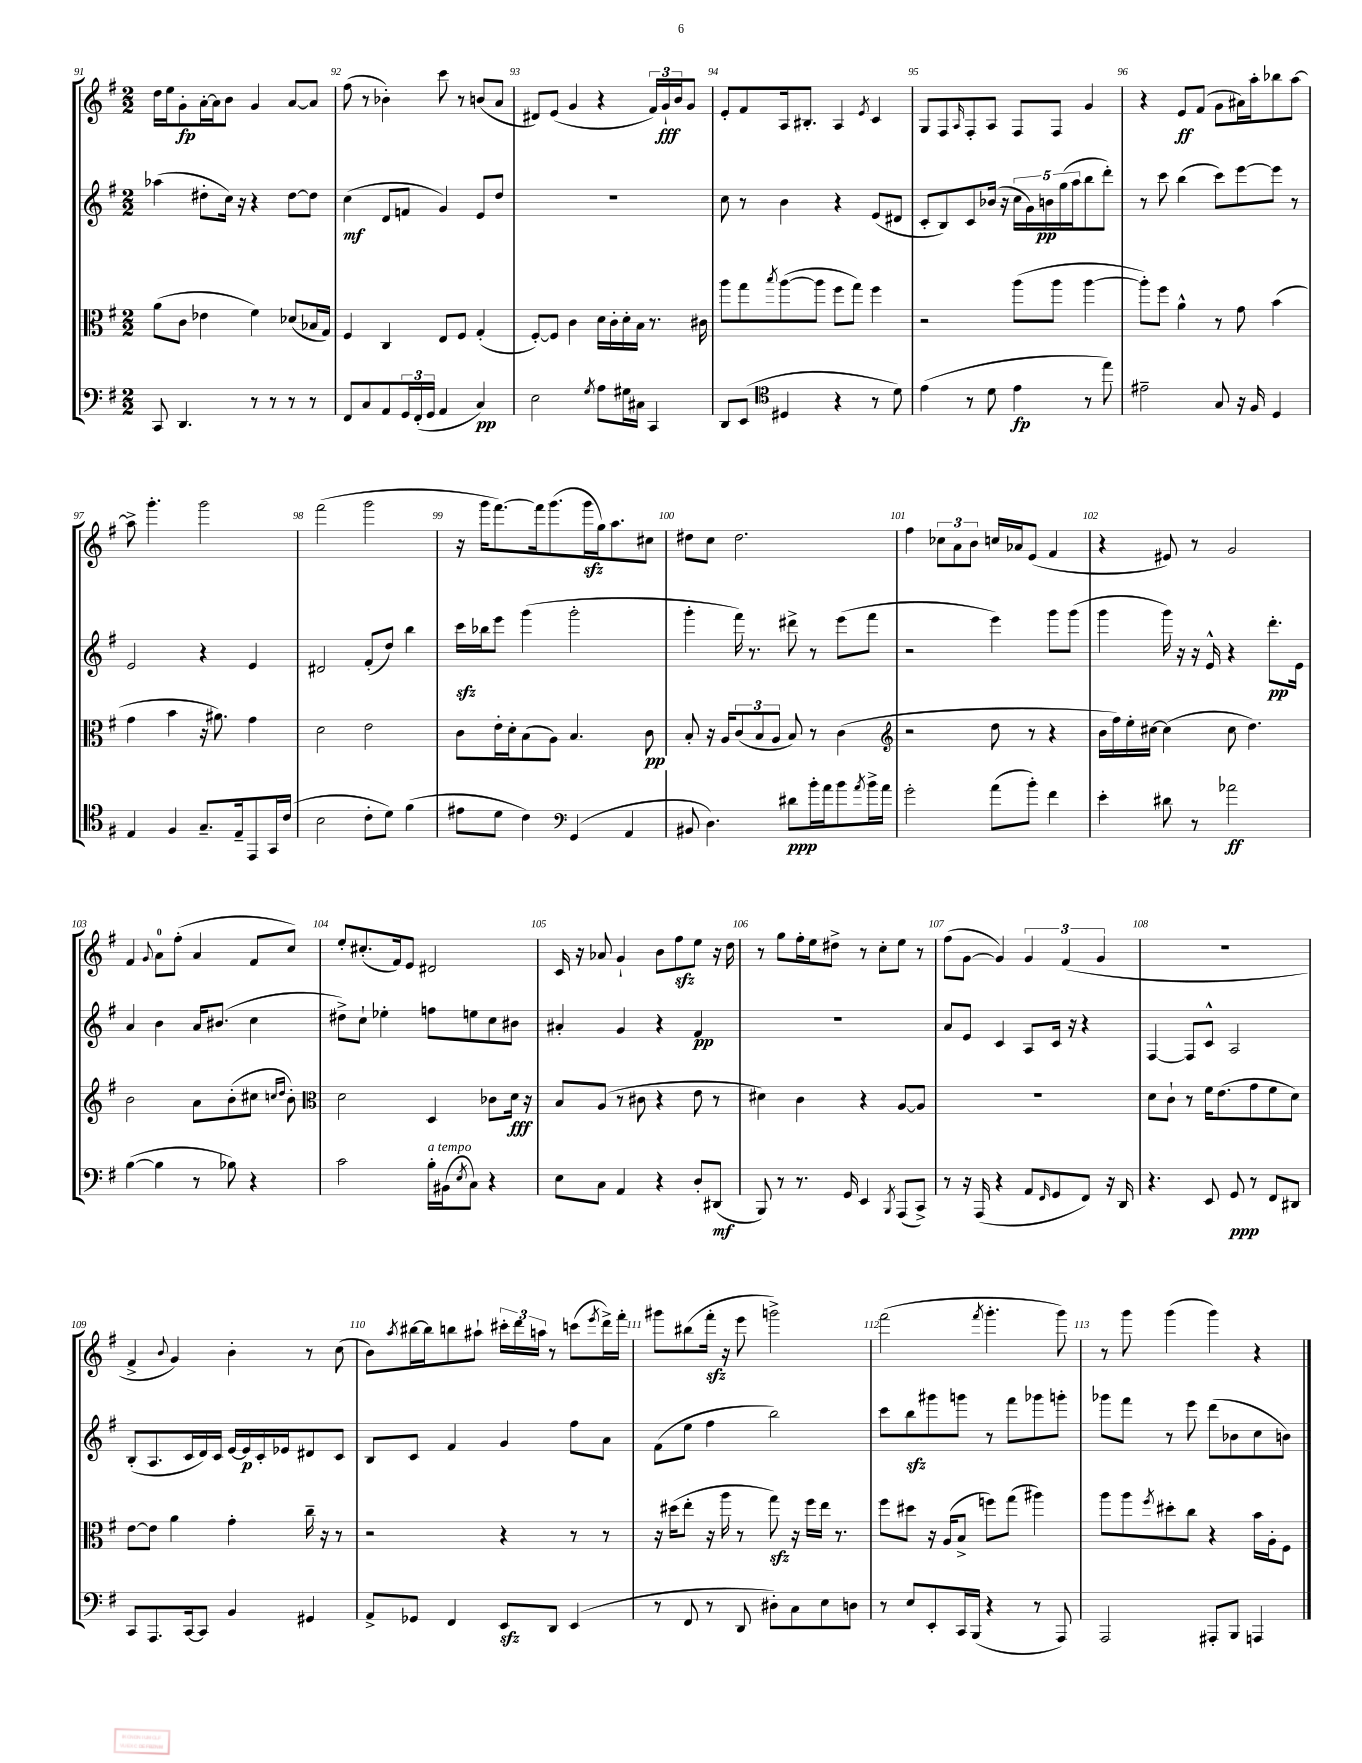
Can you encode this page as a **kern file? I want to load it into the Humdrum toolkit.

**kern	**kern	**kern	**kern
*staff4	*staff3	*staff2	*staff1
*clefF4	*clefC3	*clefG2	*clefG2
*k[f#]	*k[f#]	*k[f#]	*k[f#]
*M2/2	*M2/2	*M2/2	*M2/2
8CC/	(8a\L	(4aa-\	16dd\LL
.	.	.	16ee\J
4.DD/	8c\J	.	8g'\
.	4e-\	8dd#'\L	[16a'\L
.	.	.	16a\]J
.	.	16cc\Jk)	8b\J
.	.	16r	.
8r	4f#\)	4r	4g/
8r	.	.	.
8r	(8d-/L	[8dd#\L	[8a/L
8r	16B-/L	8dd#\]J	8a/]J
.	16G/JJ)	.	.
=	=	=	=
8FF#/L	4F#/	(4cc\	(8ff#\
8C/	.	.	8r
8AA/	4C/	8d/L	4b-'\)
24GG/L	.	8f/J	.
(24FF#'/	.	.	.
24GG/JJ	.	.	.
4AA/	8E/L	4g/)	8ccc\
.	8F#/J	.	8r
4C/)	(4G'/	8e/L	(8b/L
.	.	8dd/J	8a/J
=	=	=	=
2E\	[8F#'/L)	1r	8d#/L)
.	8F#/]J	.	(8e/J
.	4c\	.	4g/
8qG/	.	.	.
8A\L	16d\LL	.	4r
.	16c'\	.	.
16G#\L	16d'\	.	.
16C#\JJ	16B\JJ	.	.
4CC/	8.r	.	24f#/LL)
.	.	.	24g`/
.	.	.	24b/J
.	.	.	8g/J
.	16c#\	.	.
=	=	=	=
8DD/L	8aa\L	8cc\	8e'/L
(8EE/J	8gg\	8r	8f#/
*clefC4	*	*	*
.	8qbb/	.	.
4D#/	([8aa\	4b\	16A/k
.	.	.	8.B#'/J
.	8aa\]J	.	.
4r	8ff#\L	4r	4A/
.	8gg\J)	.	.
.	.	.	8qe/
8r	4ff#\	(8e/L	4c/
8d\)	.	8d#/J	.
=	=	=	=
(4e\	2r	8c'/L	8G/L
.	.	8B/)	8F#/
.	.	.	16qqA/
8r	.	8c/	8F#'/
8d\	.	(16b-/Jk	8A/J
.	.	16r	.
4e\	(8aa\L	20cc\LL	8F#/L
.	.	20g\)	.
.	.	20b\	.
.	8aa\J	.	8F#/J
.	.	(20gg\	.
.	.	20aa\J	.
8r	[4aa\	8bb\	4g/
8ee\)	.	8ddd'\J)	.
=	=	=	=
2e#~\	8aa'\]L)	8r	4r
.	8ff#\J	8ccc\	.
.	4a^^\	(4bb\	8e/L
.	.	.	(8f#/J
8G/	8r	8ccc\L)	8g\L
16r	8g\	[8eee\	16a#\L)
16F#/	.	.	16aa'\J
4D/	(4b\	8eee\]J	8bb-\
.	.	8r	[8aa\J
=	=	=	=
4E/	4g\	2e/	8aa^\]
.	.	.	4.ggg'\
4F#/	4b\	.	.
8.G~/L	16r	4r	2ggg\
.	8.a#\)	.	.
16E~/k	.	.	.
8EE/	4g\	4e/	.
16GG/L	.	.	.
(16c/JJ	.	.	.
=	=	=	=
2B\	2d\	2d#/	(2fff#\
8c'\L	2e\	(8f#'/L	2ggg\
8d\J)	.	8dd/J)	.
(4f#\	.	4bb\	.
=	=	=	=
8e#\L	8c\L	16ccc\LL	16r
.	.	16bb-\J	16ggg\LK
8d\J	16e'\L	8eee\J	[8.fff#\)
.	16d'\J	.	.
4c\)	(8B\	(4ggg\	.
.	.	.	16fff#\]k
.	8A\J)	.	(8.ggg\
*clefF4	*	*	*
(4GG/	4.B/	2ggg'\	.
.	.	.	16ggg\L
.	.	.	16gg\J)
.	.	.	8.aa\
4AA/	.	.	.
.	8c\	.	8cc#\J
=	=	=	=
8BB#/	8B'/	4ggg'\	8dd#\L
4.D\)	16r	.	8cc\J
.	16A/LK	.	.
.	(12c/	16fff#\)	2.dd#\
.	.	8.r	.
.	12B/	.	.
.	12A/J	.	.
8d#\L	8B/)	8ddd#^\	.
16b'\L	8r	8r	.
16a\J	.	.	.
8b\	(4c\	(8eee\L	.
8qa/	.	.	.
16b^\L	.	8fff#\J	.
16a\JJ	.	.	.
=	=	=	=
*	*clefG2	*	*
2g'\	2r	2r	4ff#\
.	.	.	12cc-\L
.	.	.	12a\
.	.	.	12b\J
(8a\L	8dd\	4eee\)	16cc/LL
.	.	.	16a-/J
8b'\J)	8r	.	(8e/J
4f#\	4r	8ggg\L	4f#/
.	.	(8ggg\J	.
=	=	=	=
4e'\	16b\LL	4ggg\	4r
.	16ff#\)	.	.
.	16ee'\	.	.
.	[16cc#\JJ	.	.
8d#\	(4cc#\]	16ggg\)	8e#/)
.	.	16r	.
8r	.	16r	8r
.	.	16e^^/	.
2a-\	8cc#\	4r	2g/
.	4.dd\)	.	.
.	.	8.ddd'\L	.
.	.	16e\Jk	.
=	=	=	=
([4B\	2b\	4a/	4f#/
.	.	.	8qqg/
4B\]	.	4b\	8a\L
.	.	.	(8ff#'\J
8r	8a\L	16a/LK	4a/
.	.	(8.b#/J	.
8B-\)	(8b'\	.	.
4r	8cc#\J	4cc\	8f#/L
.	16qqcc/LL	.	.
.	16qqdd/JJ	.	.
.	8b'\)	.	8cc/J)
=	=	=	=
*	*clefC3	*	*
2c\	2d\	8dd#^\L)	8ee'/L
.	.	8cc`\J	(8.cc#'/
.	.	4ee-'\	.
.	.	.	16f#/k)
.	.	.	8e/J
16B'\LL	4D/	8ff\L	2d#/
(16BB#\J	.	.	.
8qE/	.	.	.
8C\J)	.	8ee\	.
4r	8c-\L	8cc\	.
.	16d\Jk	8b#\J	.
.	16r	.	.
=	=	=	=
8E\L	8B/L	4a#'/	16c/
.	.	.	16r
8C\J	(8A/J	.	8a-/
4AA/	8r	4g/	4g`/
.	8c#\	.	.
4r	4r	4r	8b\L
.	.	.	8ff#\
8D'/L	8e\	4f#/	8ee\J
(8DD#/J	8r	.	16r
.	.	.	16dd\
=	=	=	=
8BBB/)	4d#\)	1r	8r
8r	.	.	8gg\L
8.r	4c\	.	16ff#'\L
.	.	.	16ee\J
.	.	.	8dd#^\J
16GG/	.	.	.
4EE/	4r	.	8r
.	.	.	8cc'\L
8qBBB/	.	.	.
(8AAA/L	[8A/L	.	8ee\J
8CC^/J)	8A/]J	.	8r
=	=	=	=
8r	1r	8a/L	(8ff#\L
16r	.	8e/J	[8g\J
(16AAA/	.	.	.
4r	.	4c/	4g/])
8AA/L	.	8A/L	6g/
16qqFF#/	.	.	.
8GG/	.	16c/Jk	.
.	.	.	(6f#/
.	.	16r	.
8FF#/J)	.	4r	.
.	.	.	6g/
16r	.	.	.
16DD/	.	.	.
=	=	=	=
4.r	8d\L	[4F#/	1r
.	8c`\J	.	.
.	8r	8F#/]L	.
8EE/	16f#\LK	8c^^/J	.
.	(8.e\	.	.
8GG/	.	2A/	.
8r	8g\	.	.
8FF#/L	8f#\	.	.
8DD#/J	8d\J)	.	.
=	=	=	=
8CC/L	[8e\L	(8B'/L	4f#^/
8.AAA/	8e\]J	8.A/	.
.	.	.	8qqb/
.	4a\	.	4g/)
[16CC/k	.	16c/L	.
8CC/]J	.	16d/)	.
.	.	16c/JJ	.
4BB/	4g'\	[16e/LL	4b'\
.	.	16e/]	.
.	.	16c'/	.
.	.	16e-/J	.
4GG#/	16cc~\	8d#/	8r
.	16r	.	.
.	8r	8c/J	(8cc\
=	=	=	=
8AA^/L	2r	8B/L	8b\L)
.	.	.	8qaa/
8GG-/J	.	8c/J	[16bb#\L
.	.	.	16bb#\]J
4FF#/	.	4f#/	8bb\
.	.	.	8aa#`\J
8EE/L	4r	4g/	24ccc#'\LL
.	.	.	24ddd\
.	.	.	24aa\JJ
8DD/J	.	.	8r
(4EE/	8r	8ff#\L	(8ccc\L
.	.	.	8qeee/
.	8r	8a\J	16ddd^\L)
.	.	.	16fff#'\JJ
=	=	=	=
8r	16r	(8f#\L	8ggg#\L
.	(16dd#\LK	.	.
8FF#/	8ee'\J	8ee\J	(8bb#\
8r	16r	4ff#\	16fff#'\Jk
.	16aa\	.	16r
8DD/	8r	.	8eee\
8D#'\L)	8gg\)	2bb\)	2ggg^\)
8C\	16r	.	.
.	16ff#\LL	.	.
8E\	16ee\JJ	.	.
.	8.r	.	.
8D\J	.	.	.
=	=	=	=
8r	8ff#\L	8ccc\L	(2fff#\
8E/L	8dd#\J	8bb\	.
8EE'/	16r	8ggg#\	.
.	(16A/LK	.	.
16CC/L	8B^/J	8ggg\J	.
(16BBB/JJ	.	.	.
.	.	.	8qfff#/
4r	8ff\L)	8r	4.ggg'\
.	(8gg\J	8fff#\L	.
8r	4aa#\)	8ggg-\	.
8AAA/)	.	8ggg'\J	8ggg\)
=	=	=	=
2AAA/	8aa\L	8ggg-\L	8r
.	8aa\	8fff#\J	8ggg\
.	8qff#/	.	.
.	8dd#'\	8r	(4ggg\
.	8cc\J	8eee\	.
8AAA#'/L	4r	(8ddd\L	4ggg\)
8BBB/J	.	8b-\	.
4AAA/	16b\LL	8cc\	4r
.	16A'\J	.	.
.	8F#\J	8b\J)	.
==	==	==	==
*-	*-	*-	*-
